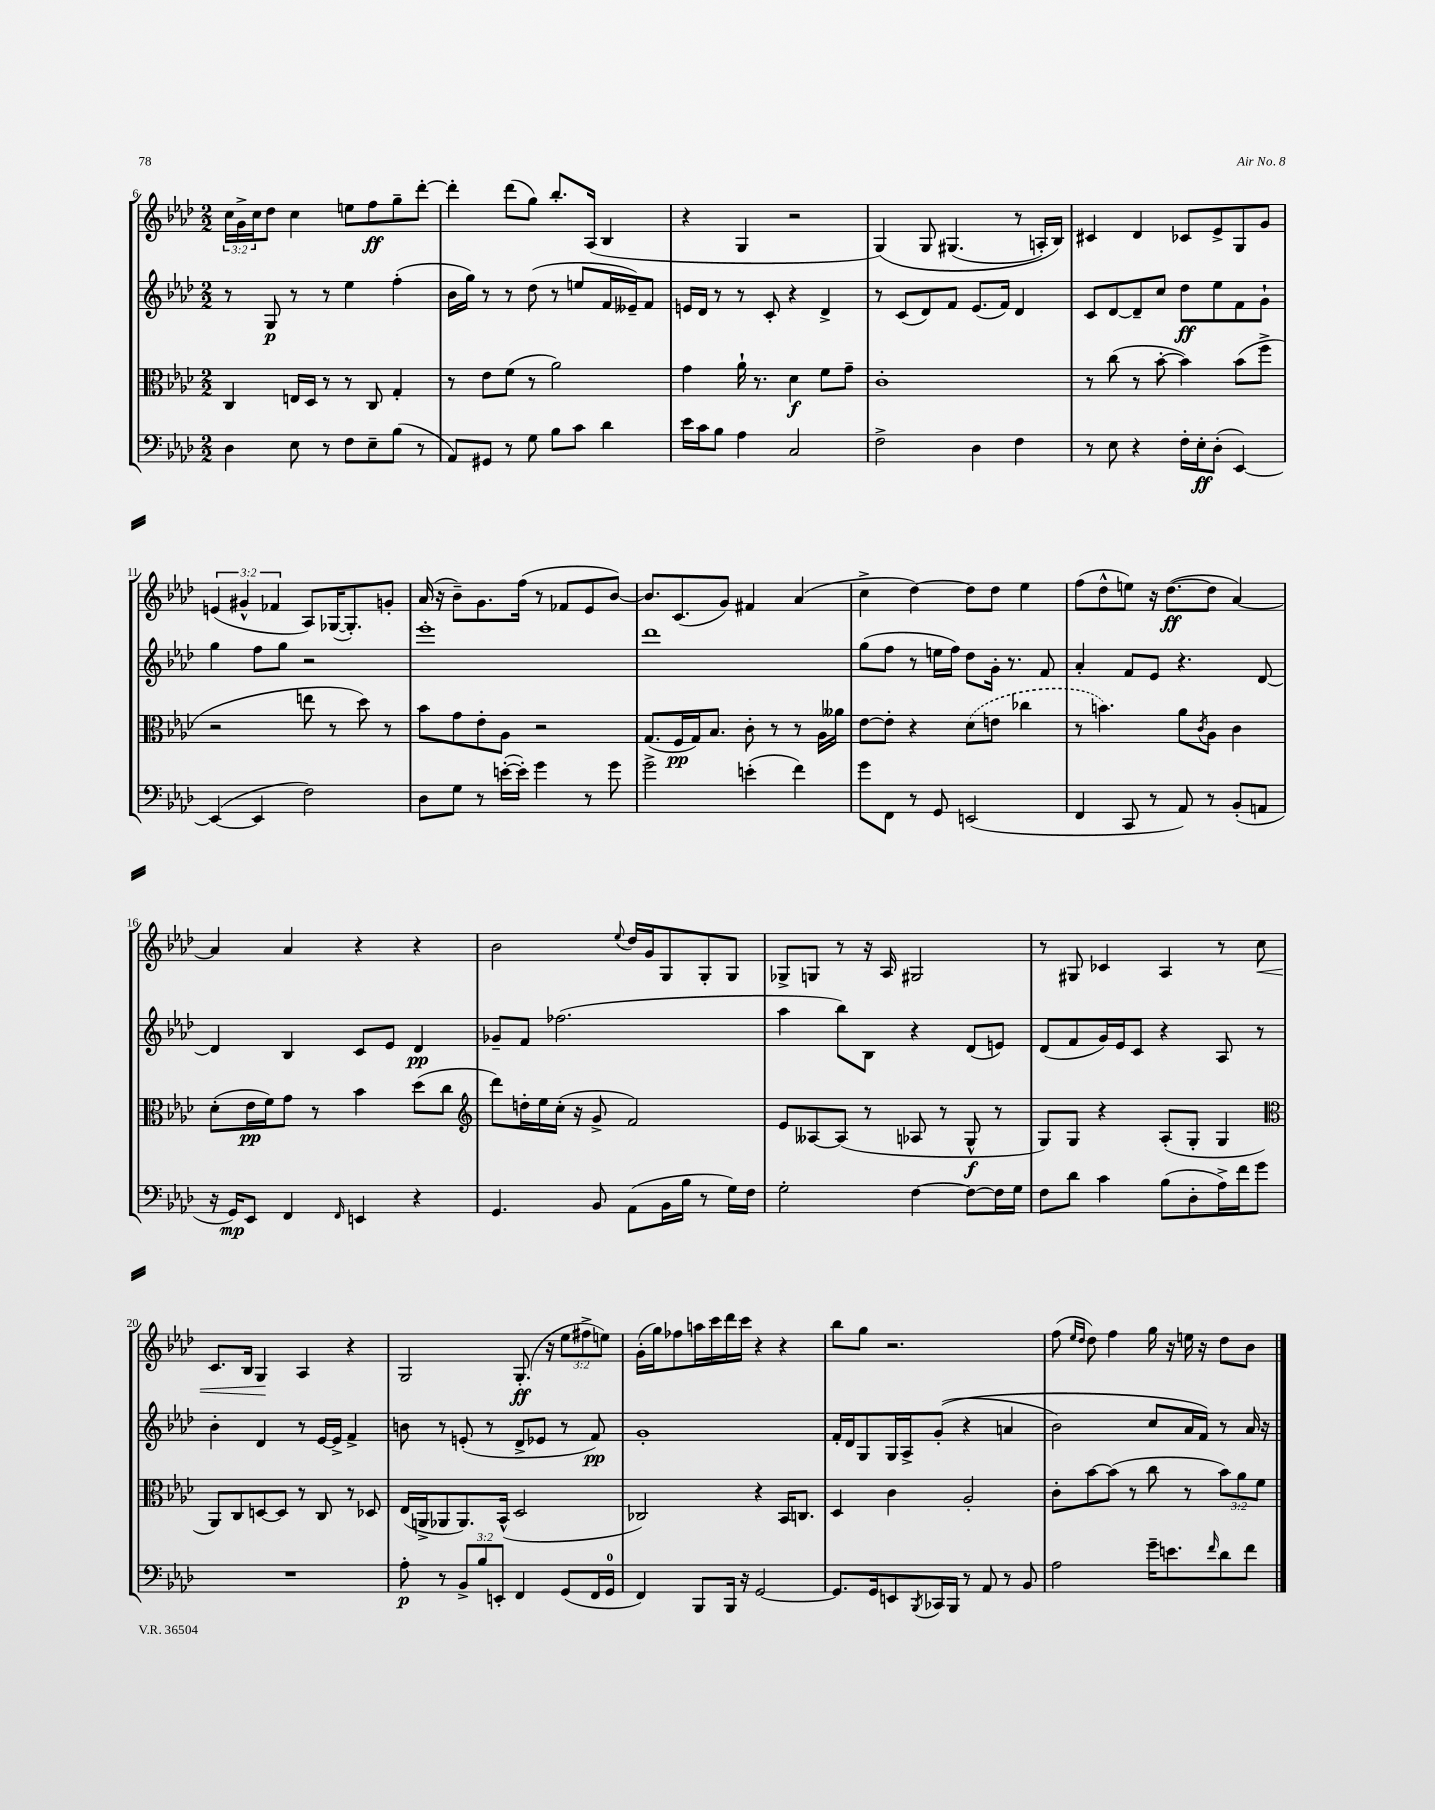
<<
\new StaffGroup <<
\new Staff = "s0" {
    \clef treble \key aes \major \numericTimeSignature \time 2/2 \override Staff.TupletNumber.text = #tuplet-number::calc-fraction-text
    \tuplet 3/2 { c''16 g'16-> c''16 } des''8 c''4 e''8 f''8\ff g''8-- des'''8~-. |
    des'''4-. des'''8( g''8) bes''8.-. aes16( bes4 |
    r4 g4 r2 |
    g4)\( g8 gis4.( r8 a16-.) bes16\) |
    cis'4 des'4 ces'8 ees'8-> g8 g'8 |
    \tuplet 3/2 { e'4( gis'4-^ fes'4 } aes8) ges16~( ges8.-.) g'8-. |
    aes'16( r16 bes'8--) g'8. f''16( r8 fes'8 ees'8 bes'8~) |
    bes'8. c'8.( g'8) fis'4 aes'4( |
    c''4-> des''4~) des''8 des''8 ees''4 |
    f''8( des''8-^ e''8) r16 des''8.~\ff( des''8 aes'4~) |
    aes'4 aes'4 r4 r4 |
    bes'2 \appoggiatura { ees''8 } des''16 g'16 g8 g8-. g8 |
    ges8-> g8 r8 r16 aes16 gis2 |
    r8 gis8 ces'4 aes4 r8 c''8\< |
    c'8. bes16 g4\! aes4 r4 |
    g2 g8.-.\ff( r16 \tuplet 3/2 { ees''8 fis''8-> e''8) } |
    g'16-.( g''16) fes''8 a''16 c'''16 des'''16 c'''16 r4 r4 |
    bes''8 g''8 r2. |
    f''8( \grace { ees''16 des''16 } des''8) f''4 g''16 r16 e''16 r16 des''8 bes'8 \bar "|." |
}
\new Staff = "s1" {
    \clef treble \key aes \major \numericTimeSignature \time 2/2
    r8 g8\p r8 r8 ees''4 f''4-.( |
    bes'16 g''16) r8 r8 des''8( r8 e''8 f'16 eeses'16--) f'8 |
    e'16 des'16 r8 r8 c'8-. r4 des'4-> |
    r8 c'8( des'8) f'8 ees'8.( f'16) des'4 |
    c'8 des'8~ des'8-- c''8 des''8\ff ees''8 f'8 g'8-! |
    g''4 f''8 g''8 r2 |
    ees'''1-. |
    des'''1 |
    g''8( f''8 r8 e''16 f''16) des''8 g'16-. r8. f'8 |
    aes'4-. f'8 ees'8 r4. des'8~ |
    des'4 bes4 c'8 ees'8 des'4\pp |
    ges'8-- f'8 fes''2.( |
    aes''4 bes''8) bes8 r4 des'8( e'8) |
    des'8( f'8 g'16) ees'16 c'8 r4 aes8 r8 |
    bes'4-. des'4 r8 ees'16~ ees'16-> f'4-> |
    b'8 r8 e'8-.( r8 des'8-> ees'8 r8 f'8\pp) |
    g'1-. |
    f'16-. des'16 g8 g16 aes16-> g'8-.(\( r4 a'4 |
    bes'2) c''8 aes'16 f'16\) r8 aes'16 r16 \bar "|." |
}
\new Staff = "s2" {
    \clef alto \key aes \major \numericTimeSignature \time 2/2 \override Staff.TupletNumber.text = #tuplet-number::calc-fraction-text
    c4 e16 des16 r8 r8 c8 g4-. |
    r8 ees'8 f'8( r8 aes'2) |
    g'4 aes'16-! r8. des'4\f f'8 g'8-- |
    c'1-. |
    r8 c''8( r8 bes'8~-. bes'4) bes'8( f''8-> |
    r2 e''8 r8 des''8) r8 |
    bes'8 g'8 ees'8-. aes8 r2 |
    g8.( f16\pp g16) bes8. c'8-. r8 r8 aes16 aeses'16 |
    ees'8~ ees'8-. r4 \once \slurDashed des'8( e'8 ces''4 |
    r8 b'4.) aes'8 \acciaccatura { c'8 } aes8 c'4 |
    des'8-.( ees'16\pp f'16) g'8 r8 bes'4 des''8( c''8 |
    \clef treble des'''8) d''16-. ees''16 c''16-.( r16 g'8-> f'2) |
    ees'8 aeses8~ aeses8( r8 aes8 r8 g8-^\f r8 |
    g8) g8 r4 aes8-.( g8-. g4 |
    \clef alto aes,8) c8 d8~ d8 r8 c8 r8 des8 |
    ees16( a,16-> aes,8 aes,8.) bes,16-^( des2 |
    ces2) r4 bes,16 c8. |
    des4 c'4 aes2-. |
    c'8-. bes'8~ bes'8( r8 c''8 r8 \tuplet 3/2 { bes'8) aes'8 f'8 } \bar "|." |
}
\new Staff = "s3" {
    \clef bass \key aes \major \numericTimeSignature \time 2/2 \override Staff.TupletNumber.text = #tuplet-number::calc-fraction-text
    des4 ees8 r8 f8 ees8-- bes8( r8 |
    aes,8) gis,8 r8 g8 bes8 c'8 des'4 |
    ees'16 c'16 bes8 aes4 c2 |
    f2-> des4 f4 |
    r8 ees8 r4 f16-. ees16-.\ff des8-.( ees,4~) |
    ees,4~( ees,4 f2) |
    des8 g8 r8 e'16~-.( e'16-.) g'4 r8 g'8 |
    g'2-> e'4-.( f'4) |
    g'8 f,8 r8 g,8 e,2( |
    f,4 c,8 r8 aes,8) r8 bes,8-.( a,8 |
    r16 g,16\mp) ees,8 f,4 \grace { f,16 } e,4 r4 |
    g,4. bes,8 aes,8( bes,16 bes16 r8 g16) f16 |
    g2-. f4~ f8~ f16 g16 |
    f8 des'8 c'4 bes8( des8-. aes16->) f'16 g'8 |
    R1 |
    aes8-.\p r8 \tuplet 3/2 { bes,8-> bes8 e,8-. } f,4 g,8( f,16 g,16-0 |
    f,4) bes,,8 bes,,16 r16 g,2~ |
    g,8. g,16 e,8 \acciaccatura { bes,,8 } ces,16 bes,,16 r8 aes,8 r8 bes,8 |
    aes2 g'16-- e'8. \grace { f'16 } des'8 f'8 \bar "|." |
}
>>
>>
\layout { \context { \Score currentBarNumber = #6 } }
